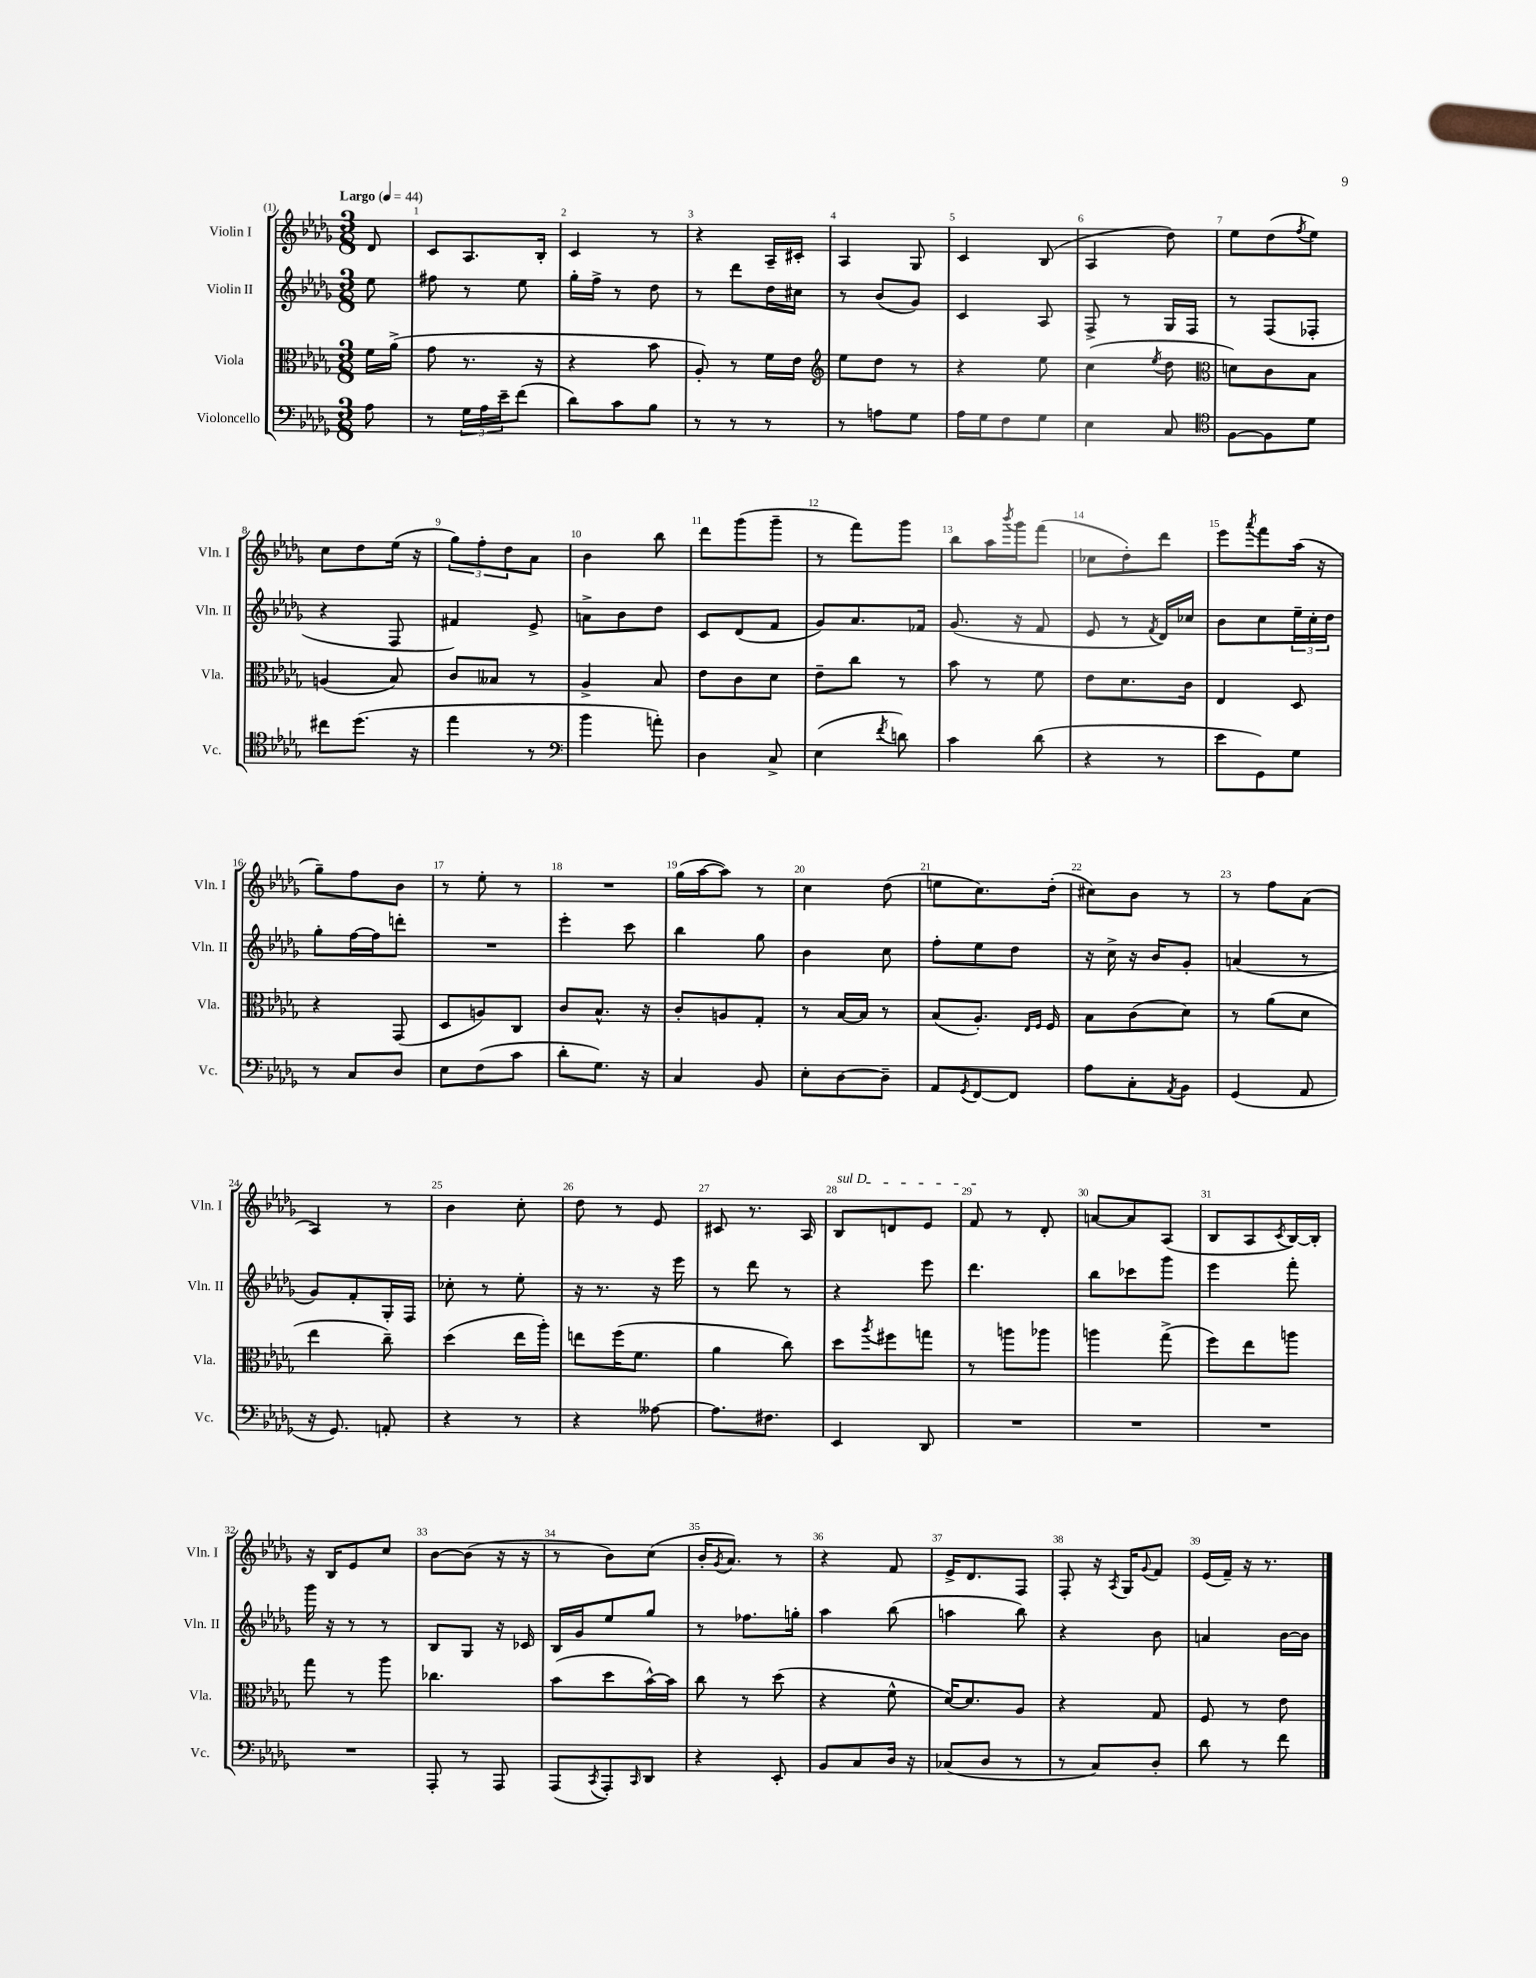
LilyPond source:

<<
\new StaffGroup <<
\new Staff = "s0" \with { instrumentName = "Violin I" shortInstrumentName = "Vln. I" } {
    \clef treble \key des \major \numericTimeSignature \time 3/8 \partial 8 \tempo "Largo" 4 = 44
    des'8 |
    c'8 aes8. bes16-. |
    c'4 r8 |
    r4 aes16-- cis'16-. |
    aes4 ges8 |
    c'4 bes8( |
    aes4 des''8) |
    ees''8 des''8( \acciaccatura { f''8 } ees''8) |
    c''8 des''8 ees''16( r16 |
    \tuplet 3/2 { ges''8) f''8-. des''8 } aes'8 |
    bes'4 bes''8 |
    des'''8 ges'''8( ges'''8-- |
    r8 f'''8) ges'''8 |
    bes''8 aes''16 \acciaccatura { bes'''8 } ges'''16 f'''8( |
    ces''8 des''8-.) des'''8 |
    ees'''8 \acciaccatura { aes'''8 } f'''8 aes''16( r16 |
    ges''8--) f''8 bes'8 |
    r8 ees''8-. r8 |
    R4. |
    ges''16( aes''16~ aes''8) r8 |
    c''4 des''8( |
    e''8 c''8.) des''16-.( |
    cis''8) bes'8 r8 |
    r8 f''8 aes'8( |
    aes4) r8 |
    bes'4 c''8-. |
    des''8 r8 ees'8 |
    cis'8 r8. aes16 |
    \once \override TextSpanner.bound-details.left.text = \markup { \italic "sul D" } bes8\startTextSpan d'8 ees'8 |
    f'8\stopTextSpan r8 des'8-. |
    a'8~ a'8 aes8( |
    bes8 aes8 \acciaccatura { c'8 } bes16~) bes16-. |
    r16 bes16 ees'8 c''8 |
    bes'8~ bes'8( r16 r16 |
    r8 bes'8) c''8( |
    bes'16-. \acciaccatura { ges'8 } aes'8.) r8 |
    r4 f'8 |
    ees'16-> des'8. f8 |
    f8-. r16 \acciaccatura { aes8 } ges16 \appoggiatura { ges'8 } f'8 |
    ees'16( f'16--) r16 r8. \bar "|." |
}
\new Staff = "s1" \with { instrumentName = "Violin II" shortInstrumentName = "Vln. II" } {
    \clef treble \key des \major \numericTimeSignature \time 3/8 \partial 8
    ees''8 |
    fis''8 r8 ees''8 |
    ges''16-. f''16-> r8 des''8 |
    r8 des'''8 des''16 cis''16 |
    r8 bes'8( ges'8) |
    c'4 aes8 |
    f8-> r8 ges16 f16 |
    r8 f8( fes8-. |
    r4 f8 |
    fis'4) ees'8-> |
    a'8-> bes'8 des''8 |
    c'8 des'8( f'8 |
    ges'8) aes'8. fes'16 |
    ges'8.( r16 f'8 |
    ees'8 r8 \acciaccatura { f'8 } des'16) ces''16 |
    bes'8 c''8 \tuplet 3/2 { ees''16-- c''16-. des''16 } |
    ges''8-. f''16~ f''16 d'''8-. |
    R4. |
    ees'''4-. c'''8 |
    bes''4 ges''8 |
    bes'4 c''8 |
    f''8-. ees''8 des''8 |
    r16 c''16-> r16 bes'16 ges'8-. |
    a'4( r8 |
    ges'8) f'8-. ges16-. f16 |
    ces''8-. r8 ees''8-. |
    r16 r8. r16 ees'''16 |
    r8 des'''8 r8 |
    r4 ees'''8 |
    des'''4. |
    bes''8 ces'''8 ges'''8 |
    ees'''4 f'''8-. |
    ges'''16 r16 r8 r8 |
    bes8 ges8 r16 ces'16 |
    bes16 ges'16 ees''8 ges''8 |
    r8 fes''8. g''16-. |
    aes''4 bes''8( |
    a''4 bes''8) |
    r4 bes'8 |
    a'4 bes'16~ bes'16 \bar "|." |
}
\new Staff = "s2" \with { instrumentName = "Viola" shortInstrumentName = "Vla." } {
    \clef alto \key des \major \numericTimeSignature \time 3/8 \partial 8
    f'16 aes'16->( |
    ges'8 r8. r16 |
    r4 bes'8 |
    aes8-.) r8 f'16 ees'16 |
    \clef treble ees''8 des''8 r8 |
    r4 ees''8 |
    c''4( \acciaccatura { ees''8 } des''8 |
    \clef alto d'8) c'8 bes8 |
    a4( bes8) |
    c'8 beses8 r8 |
    aes4-> bes8 |
    ees'8 c'8 des'8 |
    ees'8-- c''8 r8 |
    bes'8 r8 f'8 |
    ees'8 des'8. c'16 |
    ees4 des8 |
    r4 ges,8( |
    des8 a8) c8 |
    c'8 bes8.-^ r16 |
    c'8-. a8 ges8-. |
    r8 bes16~ bes16 r8 |
    bes8( aes8.-.) \grace { ees16 f16 } f16 |
    bes8 c'8( des'8) |
    r8 aes'8( des'8 |
    ees''4 c''8--) |
    des''4( ees''16 aes''16-.) |
    e''8 f''16( f'8. |
    aes'4 c''8) |
    des''8 \acciaccatura { aes''8 } fis''8 g''8 |
    r8 a''8 aes''8 |
    a''4 ges''8->( |
    f''8) ees''8 a''8 |
    ges''8 r8 aes''8 |
    ces''4. |
    bes'8( des''8 bes'16~-^) bes'16 |
    c''8 r8 des''8( |
    r4 f'8-^ |
    des'16~) des'8. aes8 |
    r4 ges8 |
    f8 r8 ees'8 \bar "|." |
}
\new Staff = "s3" \with { instrumentName = "Violoncello" shortInstrumentName = "Vc." } {
    \clef bass \key des \major \numericTimeSignature \time 3/8 \partial 8
    aes8 |
    r8 \tuplet 3/2 { ges16 aes16 ees'16-- } f'8( |
    des'8) c'8 bes8 |
    r8 r8 r8 |
    r8 a8 ges8 |
    aes16 ges16 f8 ges8 |
    ees4 c8 |
    \clef tenor f8~ f8 des'8 |
    cis''8 des''8.( r16 |
    ees''4 r8 |
    \clef bass bes'4 a'8-.) |
    des4 c8-> |
    ees4( \acciaccatura { f'8 } d'8) |
    c'4 des'8( |
    r4 r8 |
    ees'8 ges,8) ges8 |
    r8 c8 des8 |
    ees8 f8( c'8 |
    des'8-. ges8.) r16 |
    c4 bes,8 |
    ees8-. des8~ des8-- |
    aes,8 \acciaccatura { ges,8 } f,8~ f,8 |
    aes8 c8-. \acciaccatura { aes,8 } bes,8 |
    ges,4( aes,8 |
    r16 ges,8.) a,8-. |
    r4 r8 |
    r4 aeses8~ |
    aeses8. fis8. |
    ees,4 des,8 |
    R4. |
    R4. |
    R4. |
    R4. |
    aes,,8-. r8 aes,,8 |
    aes,,8( \acciaccatura { c,8 } aes,,8-.) \grace { c,16 } des,8 |
    r4 ees,8-. |
    bes,8 c8 des16 r16 |
    ces8( des8 r8 |
    r8 c8) des8-. |
    des'8 r8 f'8 \bar "|." |
}
>>
>>
\layout { \context { \Score \override BarNumber.break-visibility = ##(#f #t #t) barNumberVisibility = #all-bar-numbers-visible } }
